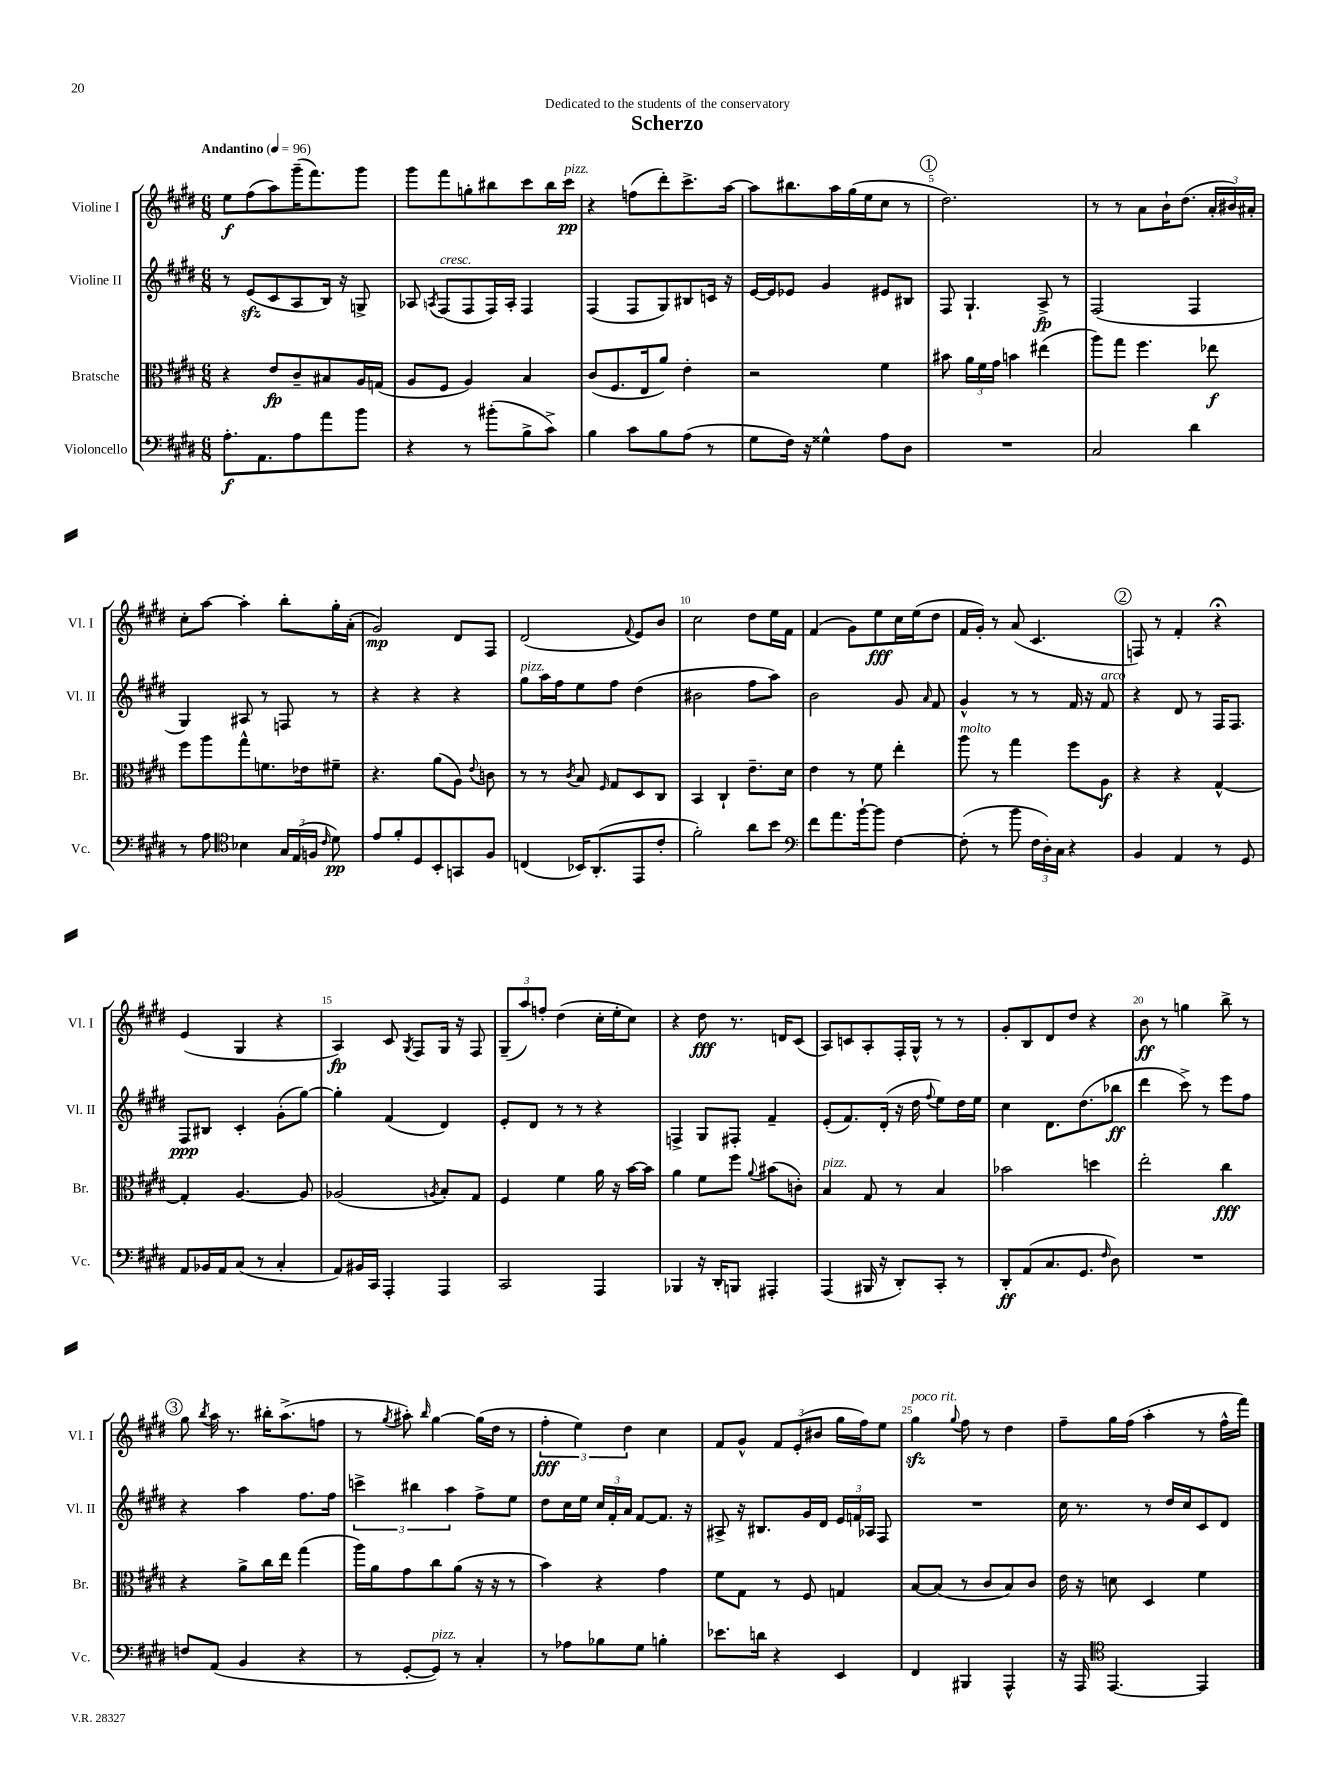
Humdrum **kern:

**kern	**kern	**kern	**kern
*staff4	*staff3	*staff2	*staff1
*clefF4	*clefC3	*clefG2	*clefG2
*k[f#c#g#d#]	*k[f#c#g#d#]	*k[f#c#g#d#]	*k[f#c#g#d#]
*M6/8	*M6/8	*M6/8	*M6/8
*MM96	*MM96	*MM96	*MM96
8.A'	4r	8r	8ee
.	.	(8e	(8ff#
8.AA	.	.	.
.	8e	8c#	8aa)
8A	8c#~	8A	(16ggg#~
.	.	.	8.fff#)
8a	8B#	16B)	.
.	.	16r	.
8b	16A	8G^	8ggg#
.	(16G	.	.
=	=	=	=
4r	8A	8A-	8ggg#
.	.	8qA	.
.	8F#	(8F#	8fff#
8r	4A)	8F#	8gg'
(8b#'	.	16F#)	8bb#
.	.	16A'	.
8B^	4B	4F#	8ccc#
8c#^)	.	.	16bb#
.	.	.	16ccc#
=	=	=	=
4B	(8c#	(4F#	4r
.	8.F#	.	.
8c#	.	8F#	(8ff
.	16E	.	.
8B	8a)	8G#)	8ddd#')
(8A	4e'	8B#	8.ccc#^
8r	.	16c	.
.	.	16r	[16aa
=	=	=	=
8G#	2r	[16e	8aa]
.	.	16e]	.
16F#)	.	8e-	8.bb#
16r	.	.	.
4G##^^	.	4g#	.
.	.	.	16aa
.	.	.	(16gg#
.	.	.	16ee
8A	4f#	8e#	8cc#
8D#	.	8B#	8r
=	=	=	=
2.r	8b#	8F#	2.dd#)
.	24a	4.G#`	.
.	24f#	.	.
.	24g#	.	.
.	4b	.	.
.	(4ee#	8A^	.
.	.	8r	.
=	=	=	=
2C#	8aa)	(2F#	8r
.	8gg#	.	8r
.	4.ff#	.	8a
.	.	.	16b`
.	.	.	(8.dd#
4d#	.	4F#	.
.	8ee-	.	24a'
.	.	.	24b#)
.	.	.	24a#'
=	=	=	=
8r	8ff#	4G#)	8cc#'
8A	8aa	.	[8aa
*clefC4	*	*	*
4B-	8gg#^^	8A#	4aa']
.	8.f	8r	.
24G#	.	8F	8bb'
(24E	.	.	.
.	16e-	.	.
24F	.	.	.
16qqc#	.	.	.
8d#)	8f#~	8r	16gg#'
.	.	.	(16a'
=	=	=	=
8e	4.r	4r	2g#)
8f#'	.	.	.
8D#	.	4r	.
8BB'	(8a	.	.
8GG	8A)	4r	8d#
.	8qqe	.	.
8F#	8c	.	8F#
=	=	=	=
(4C	8r	8gg#	(2d#
.	8r	16aa	.
.	.	16ff#	.
.	8qc#	.	.
16BB-)	8B	8ee	.
(8.AA'	.	.	.
.	16qqF#	.	.
.	8G#	8ff#	.
.	.	.	8qqf#
8EE	8D#	(4dd#	8e)
8c#'	8C#	.	8b
=	=	=	=
2f#')	4BB	2b#	2cc#
.	4C#`	.	.
8a	8.e~	8ff#	8dd#
8b	.	8aa)	16ee
.	16d#	.	16f#
=	=	=	=
*clefF4	*	*	*
8f#	4e	2b	(4f#
8.a	.	.	.
.	8r	.	8g#)
[16b`	.	.	.
8b]	8f#	.	8ee
[4F#	4ee'	8g#	16cc#
.	.	.	(16ee
.	.	16qqa	.
.	.	8f#	8dd#
=	=	=	=
(8F#']	8aa	4g#^^	16f#
.	.	.	16g#')
8r	8r	.	8r
8b	4gg#	8r	(8a
24F#	.	8r	4.c#
24D#')	.	.	.
24C#	.	.	.
4r	8ff#	16f#	.
.	.	16r	.
.	8A	8f#	.
=	=	=	=
4BB	4r	4r	8F)
.	.	.	8r
4AA	4r	8d#	4f#'
.	.	8r	.
8r	[4G#^^	16F#	4r;
.	.	8.F#	.
8GG#	.	.	.
=	=	=	=
8AA	4G#']	8F#	(4e
16BB-	.	8B#	.
16AA	.	.	.
(8C#	[4.A	4c#'	4G#
8r	.	.	.
4C#'	.	(8g#'	4r
.	8A]	[8gg#)	.
=	=	=	=
8AA)	(2A-	4gg#']	4A)
16BB#	.	.	.
16CC#	.	.	.
4AAA'	.	(4f#	8c#
.	.	.	8qG#
.	.	.	8F#
.	8qA	.	.
4AAA	8B')	4d#)	16G#
.	.	.	16r
.	8G#	.	8F#
=	=	=	=
2CC#	4F#	8e'	(12G#~
.	.	.	12aa)
.	.	8d#	.
.	.	.	12ff'
.	4f#	8r	(4dd#
.	.	8r	.
4AAA	16a	4r	16cc#'
.	16r	.	16ee'
.	[16b	.	8cc#)
.	16b]	.	.
=	=	=	=
4BBB-	4a	4F^	4r
16r	8f#	8G#	8dd#
16DD#'	.	.	.
8BBB	8ff#	8F#'	8.r
.	8qqa	.	.
4AAA#'	(8b#	4f#~	.
.	.	.	16d
.	8c')	.	(8c#
=	=	=	=
(4AAA	4B	(8e'	8A)
.	.	8.f#)	8c
16BBB#	8G#	.	8A'
16r	.	(16d#'	.
8DD#')	8r	16r	16F#'
.	.	16dd#	16G#^^
.	.	8qqff#	.
8CC#'	4B	8ee)	8r
8r	.	16dd#	8r
.	.	16ee	.
=	=	=	=
8DD#'	2b-	4cc#	8g#'
(8AA	.	.	8B
8.C#	.	8.d#	8d#
.	.	.	8dd#
8.GG#	.	(8.dd#	.
.	4dd	.	4r
16qqF#	.	.	.
8D#)	.	8bb-	.
=	=	=	=
2.r	2ee'	4ddd#	8b
.	.	.	8r
.	.	8ccc#^)	4gg
.	.	8r	.
.	4cc#	8eee	8bb^
.	.	8ff#	8r
=	=	=	=
8F	4r	4r	8gg#
.	.	.	8qbb
(8AA	.	.	16aa
.	.	.	8.r
4BB	8a^	4aa	.
.	16cc#	.	16bb#'
.	16ee	.	(8.aa^
4r	(4gg#	8.ff#	.
.	.	.	8ff
.	.	16ff#	.
=	=	=	=
8r	16aa)	6ccc^	8r
.	16a	.	.
.	.	.	8qgg#
[8GG#'	8g#	.	8aa#')
.	.	6bb#	.
.	.	.	16qqbb
8GG#])	8cc#	.	[4gg#
.	.	6aa	.
8r	(8a	.	.
4C#'	16r	8ff#^	(16gg#]
.	16r	.	16dd#
.	8r	8ee	8r
=	=	=	=
8r	4b)	8dd#	6ff#'
8A-	.	16cc#	.
.	.	.	6ee)
.	.	16ee	.
8B-	4r	24cc#	.
.	.	24f#'	.
.	.	24a	6dd#
8G#	.	[8f#	.
4B'	4g#	8.f#]	4cc#
.	.	16r	.
=	=	=	=
8.e-	8f#	8A#^	8f#
.	8G#	16r	8g#^^
16d	.	8.B#	.
4r	8r	.	12f#
.	.	.	(12e'
.	8F#	16g#	.
.	.	.	12b#
.	.	16d#	.
4EE	4G	24e	16gg#
.	.	24f	.
.	.	.	16ff#)
.	.	24A-	.
.	.	8F#	8ee
=	=	=	=
4FF#	[8B	2.r	4gg#
.	(8B]	.	.
.	.	.	8qqgg#
4BBB#	8r	.	8ff#
.	8c#	.	8r
4AAA^^	8B)	.	4dd#
.	8c#	.	.
=	=	=	=
16r	16e	16cc#	8ff#~
16AAA	16r	8.r	.
*clefC4	*	*	*
[4.EE	8d	.	16gg#
.	.	.	(16ff#
.	4D#	8r	4aa'
.	.	16dd#	.
.	.	16cc#	.
4EE]	4f#	8c#	8r
.	.	8d#	16ff#^^
.	.	.	16fff#)
==	==	==	==
*-	*-	*-	*-
